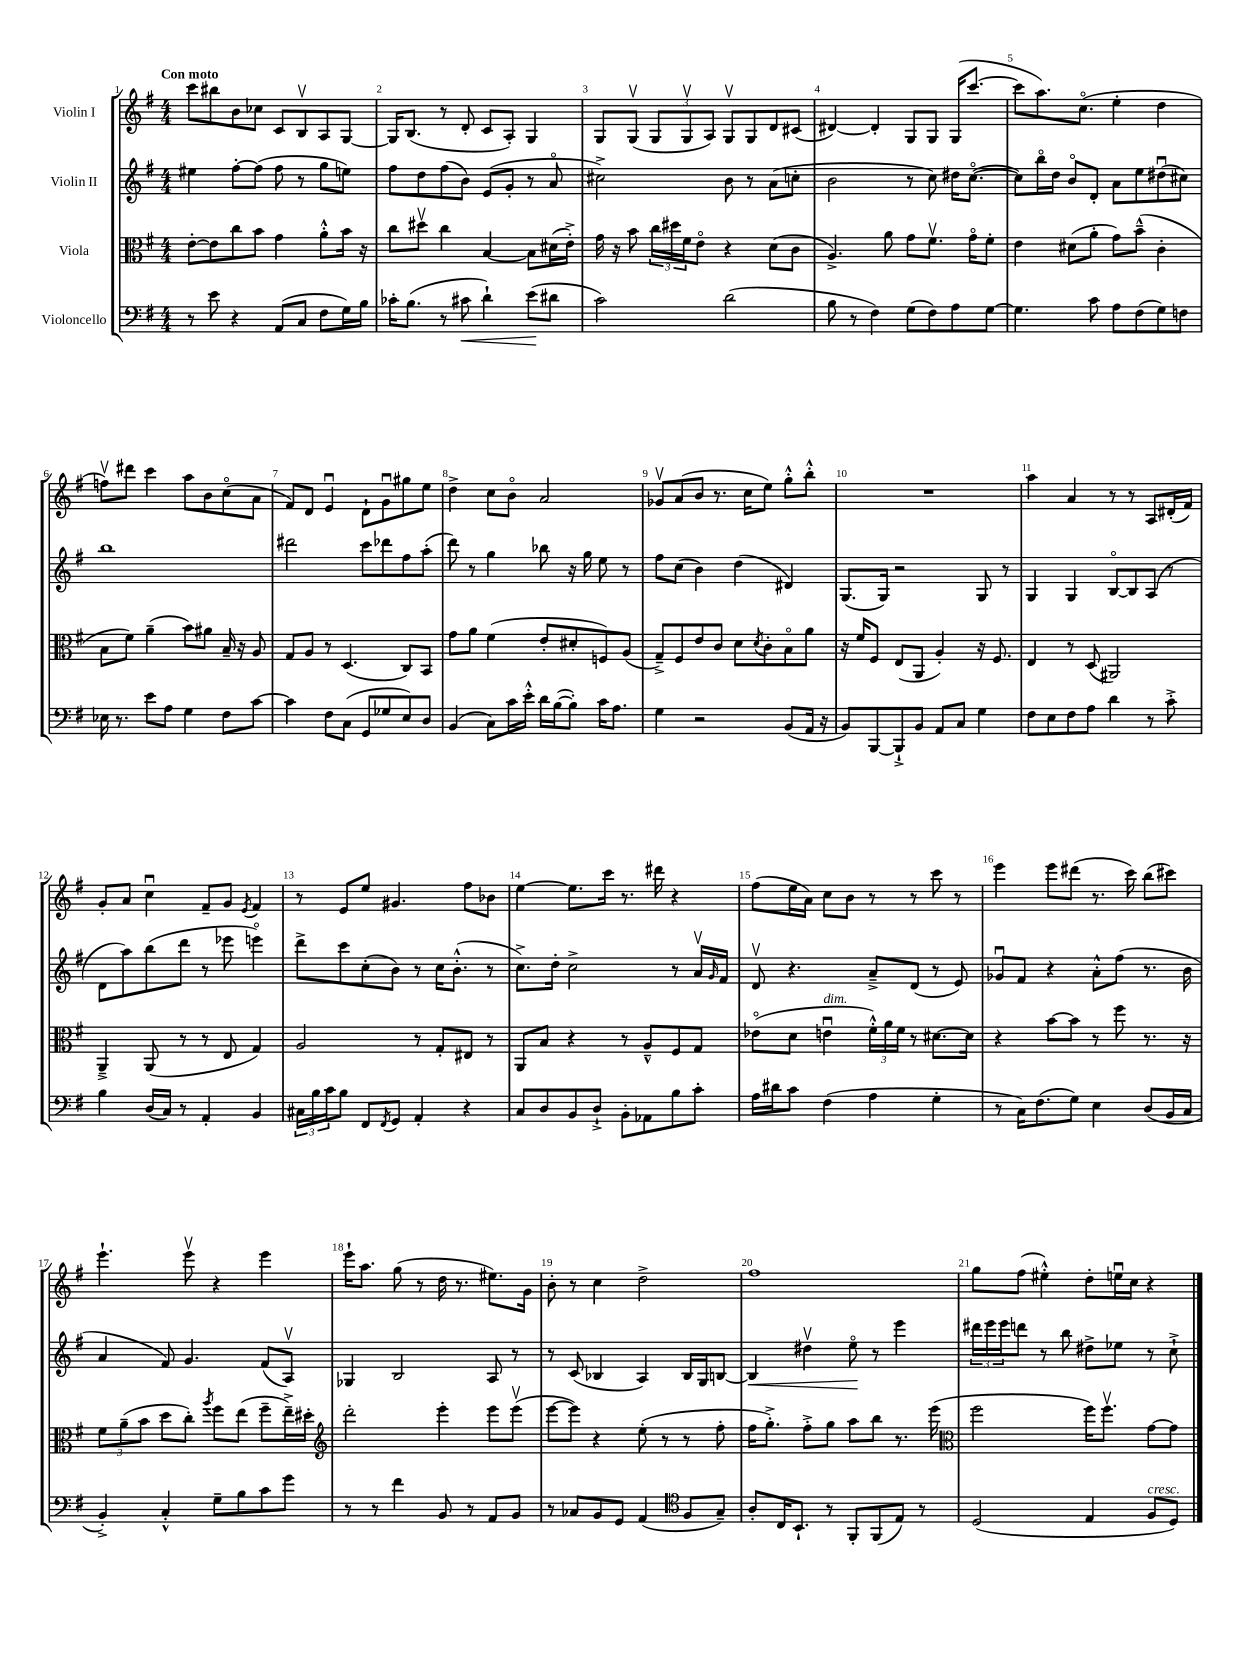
<<
\new StaffGroup <<
\new Staff = "s0" \with { instrumentName = "Violin I" } {
    \clef treble \key g \major \numericTimeSignature \time 4/4 \tempo "Con moto"
    c'''8 bis''8 b'8 ces''8 c'8 b8\upbow a8 g8~ |
    g16 b8.( r8 d'8-. c'8 a8-.) g4 |
    g8 g8\upbow( \tuplet 3/2 { g8 g8\upbow a8) } g8\upbow g8 d'8 cis'8( |
    dis'4~) dis'4-. g8 g8 g16( c'''8.~ |
    c'''8 a''8.) c''8.\flageolet( e''4-. d''4 |
    f''8\upbow) dis'''8 c'''4 a''8 b'8 c''8\flageolet( a'8 |
    fis'8) d'8 e'4\downbow d'8-! g'8\downbow gis''8 e''8 |
    d''4-> c''8 b'8\flageolet a'2 |
    ges'8\upbow a'8( b'8 r8. c''16 e''8) g''8-.-^ b''8-.-^ |
    R1 |
    a''4 a'4 r8 r8 a8 dis'16-.( fis'16) |
    g'8-. a'8 c''4\downbow fis'8-- g'8 \acciaccatura { e'8 } fis'4 |
    r8 e'8 e''8 gis'4. fis''8 bes'8 |
    e''4~ e''8. c'''16 r8. dis'''16 r4 |
    fis''8( e''16 a'16) c''8 b'8 r8 r8 c'''8 r8 |
    e'''4 e'''8 dis'''8( r8. c'''16) b''8( cis'''8) |
    e'''4.-! e'''8\upbow r4 e'''4 |
    e'''16-! a''8. g''8( r8 d''16 r8. eis''8.) g'16 |
    b'8-. r8 c''4 d''2-> |
    fis''1 |
    g''8 fis''8( eis''4-.-^) d''8-. e''16\downbow c''16 r4 \bar "|." |
}
\new Staff = "s1" \with { instrumentName = "Violin II" } {
    \clef treble \key g \major \numericTimeSignature \time 4/4
    eis''4 fis''8~-. fis''8( fis''8 r8 g''8 e''8) |
    fis''8 d''8 fis''8( b'8) e'8( g'8-. r8 a'8\flageolet |
    cis''2->) b'8 r8 a'8( c''8-. |
    b'2 r8 c''8) dis''16 c''8.~\flageolet( |
    c''8) b''16\flageolet d''16 b'8\flageolet d'8-. a'8 e''8 dis''8\downbow( cis''8) |
    b''1 |
    dis'''2 c'''8 des'''8 fis''8 a''8-.( |
    d'''8) r8 g''4 bes''8 r16 g''16 e''8 r8 |
    fis''8 c''8( b'4) d''4( dis'4) |
    g8.( g16) r2 g8 r8 |
    g4 g4 b8~\flageolet b8 a8( r8 |
    d'8 a''8) b''8( d'''8 r8 ees'''8 e'''4\flageolet) |
    d'''8-> c'''8 c''8-.( b'8) r8 c''16 b'8.-.-^( r8 |
    c''8.->) d''16-. c''2-> r8 a'16\upbow \grace { g'16 } fis'16 |
    d'8\upbow r4. a'8---> d'8( r8 e'8) |
    ges'8\downbow fis'8 r4 a'8-.-^ fis''8( r8. b'16 |
    a'4 fis'8) g'4. fis'8( a8\upbow) |
    ges4 b2 a8 r8 |
    r8 c'8( bes4 a4) bes16 g16 b8~ |
    b4\< dis''4\upbow e''8\flageolet\! r8 e'''4 |
    \tuplet 3/2 { dis'''16 e'''16 e'''16 } d'''8 r8 b''8 dis''8-> ees''8 r8 c''8-!-> \bar "|." |
}
\new Staff = "s2" \with { instrumentName = "Viola" } {
    \clef alto \key g \major \numericTimeSignature \time 4/4
    e'8~-. e'8 c''8 b'8 g'4 a'8-.-^ b'16 r16 |
    c''8 dis''8\upbow c''4 b4~ b8 dis'16( e'16-.->) |
    g'16 r16 b'8 \tuplet 3/2 { c''16 dis''16 fis'16 } e'8\flageolet r4 d'8( c'8 |
    a4.->) a'8 g'8 fis'8.\upbow g'16\flageolet fis'8-. |
    e'4 dis'8( a'8-. g'8) b'8---^( c'4-. |
    b8 fis'8) a'4--( b'8) ais'8 b16-- r16 a8 |
    g8 a8 r8 d4.( c8) b,8 |
    g'8 a'8 fis'4( e'8-. dis'8-. f8) a8( |
    g8--->) fis8 e'8 c'8 d'8 \acciaccatura { d'8 } c'8-. b8\flageolet a'8 |
    r16 fis'16 fis8 e8( a,8 a4-.) r16 fis8. |
    e4 r8 d8( ais,2) |
    a,4---> a,8( r8 r8 e8 g4) |
    a2 r8 g8-. eis8 r8 |
    a,8 b8 r4 r8 a8---^ fis8 g8 |
    ees'8\flageolet( d'8 e'4\downbow^\markup { \italic "dim." } \tuplet 3/2 { fis'16-.-^) a'16 fis'16 } r8 dis'8.~ dis'16 |
    r4 b'8~ b'8 r8 fis''8 r8. r16 |
    \tuplet 3/2 { fis'8 a'8--( b'8 } d''8 c''8-.) \acciaccatura { a''8 } fis''8 e''8( fis''8-- e''16--->) dis''16-. |
    \clef treble d'''2-. e'''4-. e'''8 e'''8\upbow( |
    e'''8~ e'''8) r4 e''8-.( r8 r8 fis''8-. |
    fis''16 g''8.-.->) fis''8-.-> g''8 a''8 b''8 r8. e'''16( |
    \clef alto fis''2 fis''16) fis''8.\upbow g'8~ g'8 \bar "|." |
}
\new Staff = "s3" \with { instrumentName = "Violoncello" } {
    \clef bass \key g \major \numericTimeSignature \time 4/4
    r8 e'8 r4 a,8( c8 fis8 g16) b16 |
    ces'16-. b8.( r8 cis'8\< d'4-!) e'8\!( dis'8 |
    c'2) d'2( |
    b8 r8 fis4) g8( fis8) a8 g8~ |
    g4. c'8 a8 fis8( g8) f8 |
    ees16 r8. e'8 a8 g4 fis8 c'8~ |
    c'4 fis8 c8( g,8 ges8 e8) d8 |
    b,4( c8) c'16 e'16-.-^ d'16 b16~( b8-.) c'16 a8. |
    g4 r2 b,8( a,16 r16 |
    b,8) b,,8~ b,,8-!-> b,8 a,8 c8 g4 |
    fis8 e8 fis8 a8 d'4 r8 c'8-.-> |
    b4 d16( c16) r8 a,4-. b,4 |
    \tuplet 3/2 { cis16 b16 c'16 } b8 fis,8 \acciaccatura { fis,8 } g,8 a,4-. r4 |
    c8 d8 b,8 d8-!-> b,8-. aes,8 b8 c'8-. |
    a16 dis'16 c'8 fis4( a4 g4-. |
    r8 c16) fis8.( g8) e4 d8( b,16 c16 |
    b,4-.->) c4-.-^ g8-- b8 c'8 g'8 |
    r8 r8 fis'4 b,8 r8 a,8 b,8 |
    r8 ces8 b,8 g,8 a,4( \clef tenor fis8 g8--) |
    a8-. c16 b,8.-! r8 fis,8-. fis,8( e8) r8 |
    d2( e4 fis8^\markup { \italic "cresc." } d8) \bar "|." |
}
>>
>>
\layout { \context { \Score \override BarNumber.break-visibility = ##(#f #t #t) barNumberVisibility = #all-bar-numbers-visible } }
